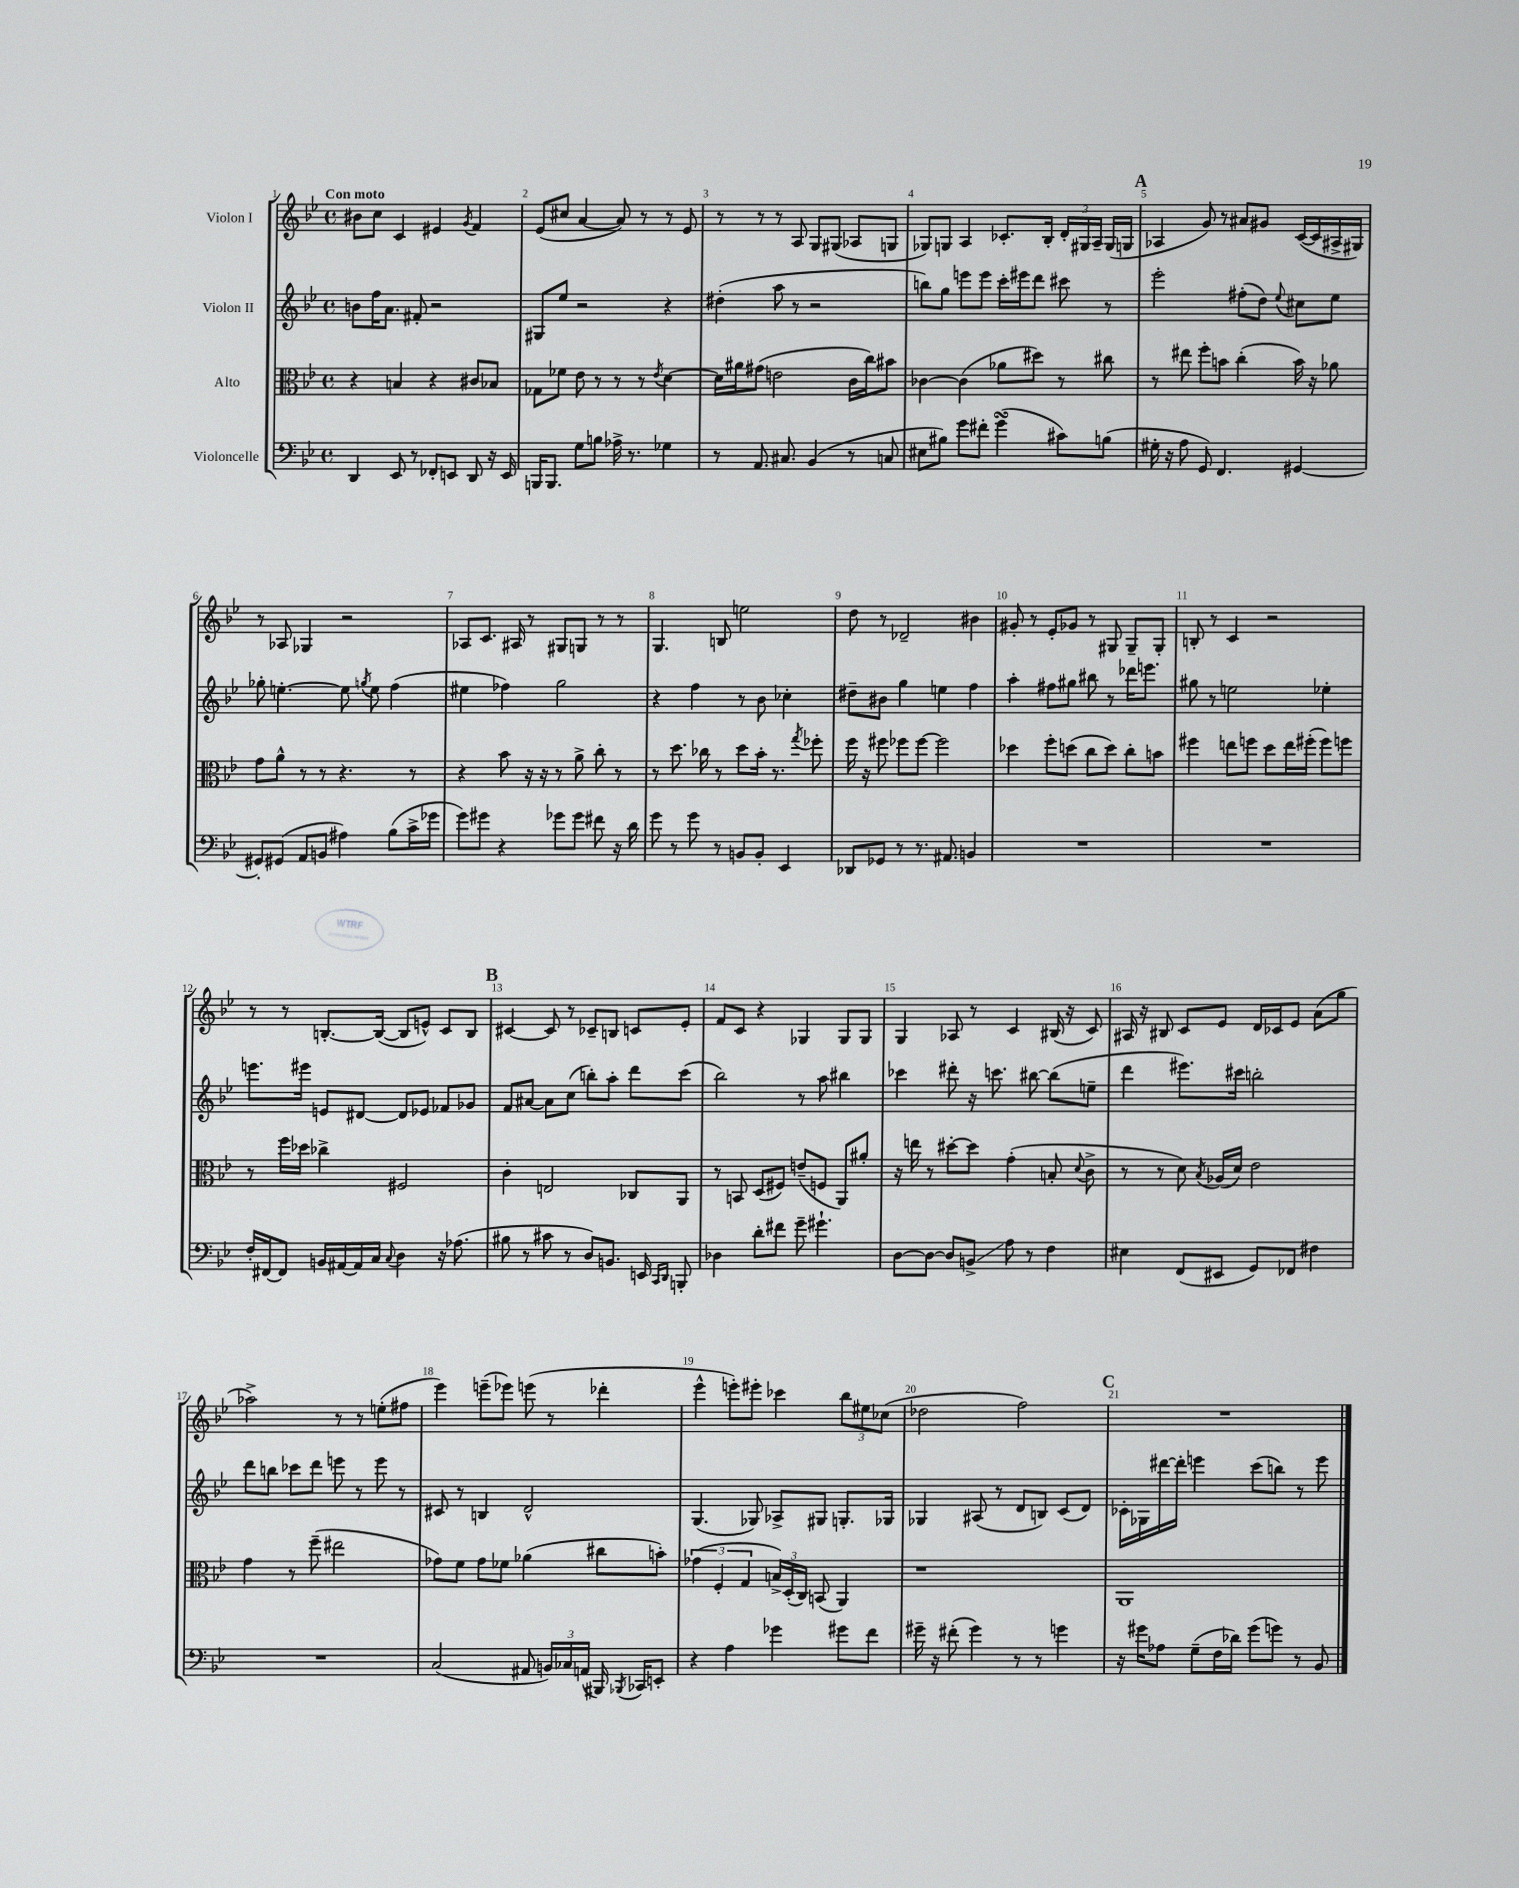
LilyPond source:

<<
\new StaffGroup <<
\new Staff = "s0" \with { instrumentName = "Violon I" } {
    \clef treble \key bes \major \defaultTimeSignature \time 4/4 \tempo "Con moto"
    \autoBeamOff bis'8[ c''8] c'4 eis'4 \acciaccatura { g'8 } f'4 |
    ees'8[( cis''8] a'4~ a'8) r8 r8 ees'8 |
    r8 r8 r8 a8 g8[ gis8]( aes8[ g8] |
    ges8[) g8] a4 ces'8.[-. bes16]-. \tuplet 3/2 { d'16[-. gis16 a16]-- } gis16[( g16] |
    \mark \markup { \bold "A" } aes4 g'8) r8 ais'8[ gis'8] c'16[~( c'16 ais16-> gis16]) |
    r8 aes8 ges4 r2 |
    aes8[ c'8.] ais16 r8 gis8[ g8] r8 r8 |
    g4. b8 e''2 |
    d''8 r8 des'2-- bis'4 |
    gis'8-. r8 ees'8[-. ges'8] r8 gis8 gis8[-- gis8]-. |
    b8-. r8 c'4 r2 |
    r8 r8 b8.[~-. b16]~( b8[ e'8]-^) c'8[ b8] |
    \mark \markup { \bold "B" } cis'4~ cis'8 r8 ces'8[-- b8] c'8[ ees'8]-. |
    f'8[ c'8] r4 ges4 ges8[ ges8] |
    g4 aes8 r8 c'4 bis16( r16 c'8) |
    ais16 r16 bis8 c'8[ ees'8] d'16[ ces'16 ees'8] a'8[( g''8] |
    aes''2->) r8 r8 e''8[-.( fis''8] |
    ees'''4) e'''8[--( ees'''8]) e'''8( r8 des'''4-. |
    ees'''4-^ e'''8[-.) eis'''8]-. ces'''4 \tuplet 3/2 { bes''8[ eis''8 ces''8]( } |
    des''2 f''2) |
    \mark \markup { \bold "C" } R1 \bar "|." |
}
\new Staff = "s1" \with { instrumentName = "Violon II" } {
    \clef treble \key bes \major \defaultTimeSignature \time 4/4
    \autoBeamOff b'8[ f''16 a'8.] fis'8-. r2 |
    gis8[ ees''8] r2 r4 |
    dis''4-.( a''8 r8 r2 |
    b''8[) g''8] e'''8[ e'''8] c'''16[-. eis'''16 d'''8] cis'''8 r8 |
    \mark \markup { \bold "A" } ees'''2-. fis''8[-.( d''8]) \appoggiatura { ees''8 } cis''8[ ees''8] |
    ges''8-. e''4.~-. e''8 \acciaccatura { g''8 } e''8 f''4( |
    eis''4 fes''4) g''2 |
    r4 f''4 r8 bes'8 ces''4-. |
    dis''8[-- bis'8] g''4 e''4 f''4 |
    a''4-. fis''8[ gis''8] bis''8 r8 des'''16[ e'''8.] |
    gis''8 r8 e''2 ees''4-. |
    e'''8.[ eis'''16] e'8[ dis'8]~ dis'8[ ees'8] fes'8[ ges'8] |
    \mark \markup { \bold "B" } f'8[ ais'8]~ ais'8[ c''8]( b''8[-.) a''8]-. d'''8[ c'''8]( |
    bes''2) r8 a''8 bis''4 |
    ces'''4 dis'''8-. r16 c'''8. bis''8~ bis''8[( e''8]-- |
    d'''4 eis'''8.[) cis'''16] b''2-. |
    d'''8[ b''8] ces'''8[ d'''8] e'''8 r8 e'''8 r8 |
    cis'8 r8 b4 d'2-^ |
    g4.( ges8) aes8[-> gis8] g8.[-. ges16] |
    ges4 ais8( r8 d'8[ b8]) c'8[( d'8]) |
    \mark \markup { \bold "C" } ces'16[-. ges16 dis'''16~ dis'''16]-. e'''4 c'''8[( b''8]) r8 e'''8 \bar "|." |
}
\new Staff = "s2" \with { instrumentName = "Alto" } {
    \clef alto \key bes \major \defaultTimeSignature \time 4/4
    \autoBeamOff r4 b4 r4 cis'8[ bes8] |
    ges8[ fes'8] ees'8 r8 r8 r8 \acciaccatura { ees'8 } d'4~ |
    d'16[ ais'16 gis'8]( e'2 c'16[ c''16) bis'8] |
    ces'4~ ces'4( aes'8[ dis''8]) r8 cis''8 |
    \mark \markup { \bold "A" } r8 eis''8 f''8[-. b'8] c''4-.( b'16) r16 aes'8 |
    g'8[ a'8]-^ r8 r8 r4. r8 |
    r4 bes'8 r16 r16 r8 a'8-> c''8-. r8 |
    r8 d''8. ces''16 r8 d''8[ bes'16]-. r8. \acciaccatura { g''8 } fes''8-. |
    f''16 r16 fis''8 fes''8[ fes''8]~ fes''2 |
    des''4 f''8[-. d''8]( c''8[ d''8]) c''8[-. b'8] |
    fis''4 e''8[ f''8] d''8[ e''16 fis''16]-.( fis''8[) f''8] |
    r8 f''16[ des''16] ces''4-> fis2 |
    \mark \markup { \bold "B" } c'4-. e2 ces8[ a,8] |
    r8 b,8 d8[( fis8]) e'8[--( f8] a,8[) ais'8]-. |
    r16 e''16 r8 dis''8[~-. dis''8] g'4-.( b8-. \appoggiatura { d'8 } c'8-> |
    r8 r8 d'8) \acciaccatura { bes8 } aes16[( d'16]) ees'2 |
    g'4 r8 f''8--( eis''2 |
    ges'8[) f'8] ges'8[ fes'8] aes'4( cis''8[ b'8]-.) |
    \tuplet 3/2 { ges'4( f4-. g4 } \tuplet 3/2 { b16[->) d16-.( c16]) } b,8( a,4) |
    r1 |
    \mark \markup { \bold "C" } a,1 \bar "|." |
}
\new Staff = "s3" \with { instrumentName = "Violoncelle" } {
    \clef bass \key bes \major \defaultTimeSignature \time 4/4
    \autoBeamOff d,4 ees,8 r8 fes,8[-. e,8] d,8 r16 e,16 |
    b,,16[ b,,8.] g8[ b8] aes16-> r8. ges4 |
    r8 a,8. cis8. bes,4( r8 c8 |
    eis8[ bis8]) g'8[ fis'8]-. g'4\turn( cis'8[) b8]( |
    \mark \markup { \bold "A" } gis16-. r16 a8 g,8) f,4. gis,4~ |
    gis,8[-. gis,8]( a,8[ b,8] ais4) bes8[( c'16-> ges'16] |
    g'8[) gis'8] r4 ges'8[ ges'8] fis'8 r16 d'16 |
    g'8 r8 g'8 r8 b,8[ b,8]-. ees,4 |
    des,8[ ges,8] r8 r8. ais,8. b,4 |
    R1 |
    R1 |
    f16[-. fis,16~ fis,8] b,16[ ais,16~ ais,16 c16] \appoggiatura { c8 } d4 r16 aes8.( |
    \mark \markup { \bold "B" } bis8 r8 cis'8 r8 d8[) b,8.] e,16 \grace { c,16[ d,16] } b,,8-. |
    des4 d'8[-. fis'8] g'8-- gis'4.-! |
    d8[~ d8]~ d8[ b,8]->\glissando a8 r8 f4 |
    eis4 f,8[( eis,8] g,8[) fes,8] fis4 |
    R1 |
    c2( ais,8 \tuplet 3/2 { b,16[) ces16 a,16]( } bis,,16) \acciaccatura { bes,,8 } ces,16[ e,8]-. |
    r4 a4 ges'4 gis'8[ f'8] |
    gis'16-- r16 fis'8-.( gis'4) r8 r8 g'4 |
    \mark \markup { \bold "C" } r16 gis'16[ aes8] g8[--( f16 des'16]) gis'8[( g'8]) r8 bes,8 \bar "|." |
}
>>
>>
\layout { \context { \Score \override BarNumber.break-visibility = ##(#f #t #t) barNumberVisibility = #all-bar-numbers-visible } }
